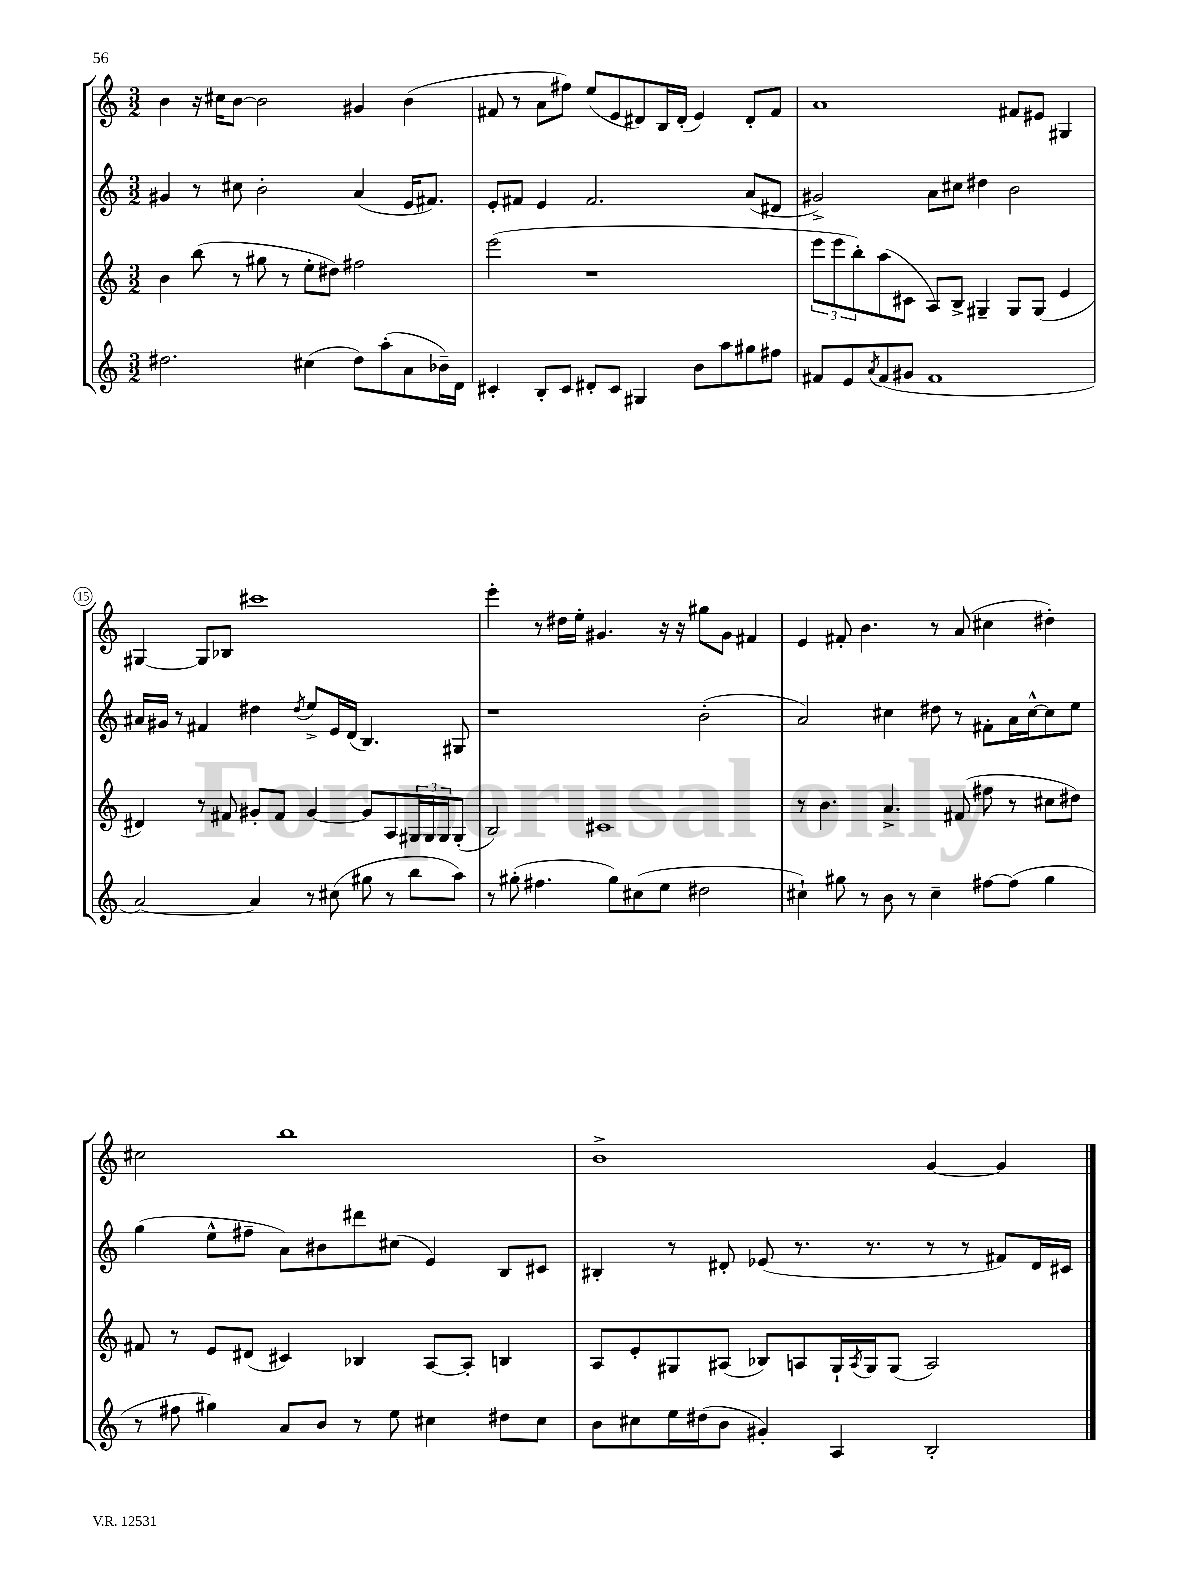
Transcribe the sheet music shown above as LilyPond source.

<<
\new StaffGroup <<
\new Staff = "s0" {
    \clef treble \key c \major \numericTimeSignature \time 3/2
    b'4 r16 cis''16 b'8~ b'2 gis'4 b'4( |
    fis'8 r8 a'8 fis''8) e''8( e'8 dis'8) b16 dis'16-.( e'4) dis'8-. fis'8 |
    a'1 fis'8 eis'8 gis4 |
    gis4~ gis8 bes8 cis'''1 |
    e'''4-. r8 dis''16 e''16-. gis'4. r16 r16 gis''8 gis'8 fis'4 |
    e'4 fis'8-. b'4. r8 a'8( cis''4 dis''4-.) |
    cis''2 b''1 |
    b'1-> g'4~ g'4 \bar "|." |
}
\new Staff = "s1" {
    \clef treble \key c \major \numericTimeSignature \time 3/2
    gis'4 r8 cis''8 b'2-. a'4( e'16 fis'8.) |
    e'8-. fis'8 e'4 fis'2. a'8( dis'8 |
    gis'2->) a'8 cis''8 dis''4 b'2 |
    ais'16 gis'16 r8 fis'4 dis''4 \acciaccatura { dis''8 } e''8-> e'16 d'16( b4.) gis8 |
    r1 b'2-.( |
    a'2) cis''4 dis''8 r8 fis'8-. a'16 cis''16~-^ cis''8 e''8 |
    g''4( e''8-^ fis''8-- a'8) bis'8 dis'''8 cis''8( e'4) b8 cis'8 |
    bis4-. r8 dis'8-. ees'8( r8. r8. r8 r8 fis'8) dis'16 cis'16 \bar "|." |
}
\new Staff = "s2" {
    \clef treble \key c \major \numericTimeSignature \time 3/2
    b'4 b''8( r8 gis''8 r8 e''8-. dis''8) fis''2 |
    e'''2( r1 |
    \tuplet 3/2 { e'''8 e'''8 b''8-.) } a''8( cis'8 a8) b8-> gis4-- gis8 gis8( e'4 |
    dis'4) r8 fis'8 gis'8-. fis'8 gis'4~ gis'8 a8 \tuplet 3/2 { gis16 gis16 gis16 } gis8-.( |
    b2) cis'1 |
    r8 b'4. a'4.-> fis'8( fis''8 r8 cis''8 dis''8) |
    fis'8 r8 e'8 dis'8( cis'4) bes4 a8~ a8-. b4 |
    a8 e'8-. gis8 ais8( bes8) a8 gis16-! \acciaccatura { a8 } gis16 gis8( a2) \bar "|." |
}
\new Staff = "s3" {
    \clef treble \key c \major \numericTimeSignature \time 3/2
    dis''2. cis''4( dis''8) a''8-.( a'8 bes'16--) d'16 |
    cis'4-. b8-. cis'8 dis'8-. cis'8 gis4 b'8 a''8 gis''8 fis''8 |
    fis'8 e'8 \acciaccatura { a'8 } fis'8( gis'8 fis'1 |
    a'2~) a'4 r8 cis''8( gis''8 r8 b''8 a''8) |
    r8 gis''8-.( fis''4. gis''8) cis''8( e''8 dis''2 |
    cis''4-!) gis''8 r8 b'8 r8 cis''4-- fis''8~ fis''8( gis''4 |
    r8 fis''8 gis''4) a'8 b'8 r8 e''8 cis''4 dis''8 cis''8 |
    b'8 cis''8 e''16 dis''16( b'8 gis'4-.) a4 b2-. \bar "|." |
}
>>
>>
\layout { \context { \Score currentBarNumber = #12 \override BarNumber.break-visibility = ##(#f #t #t) barNumberVisibility = #(every-nth-bar-number-visible 5) \override BarNumber.stencil = #(make-stencil-circler 0.1 0.3 ly:text-interface::print) } }
